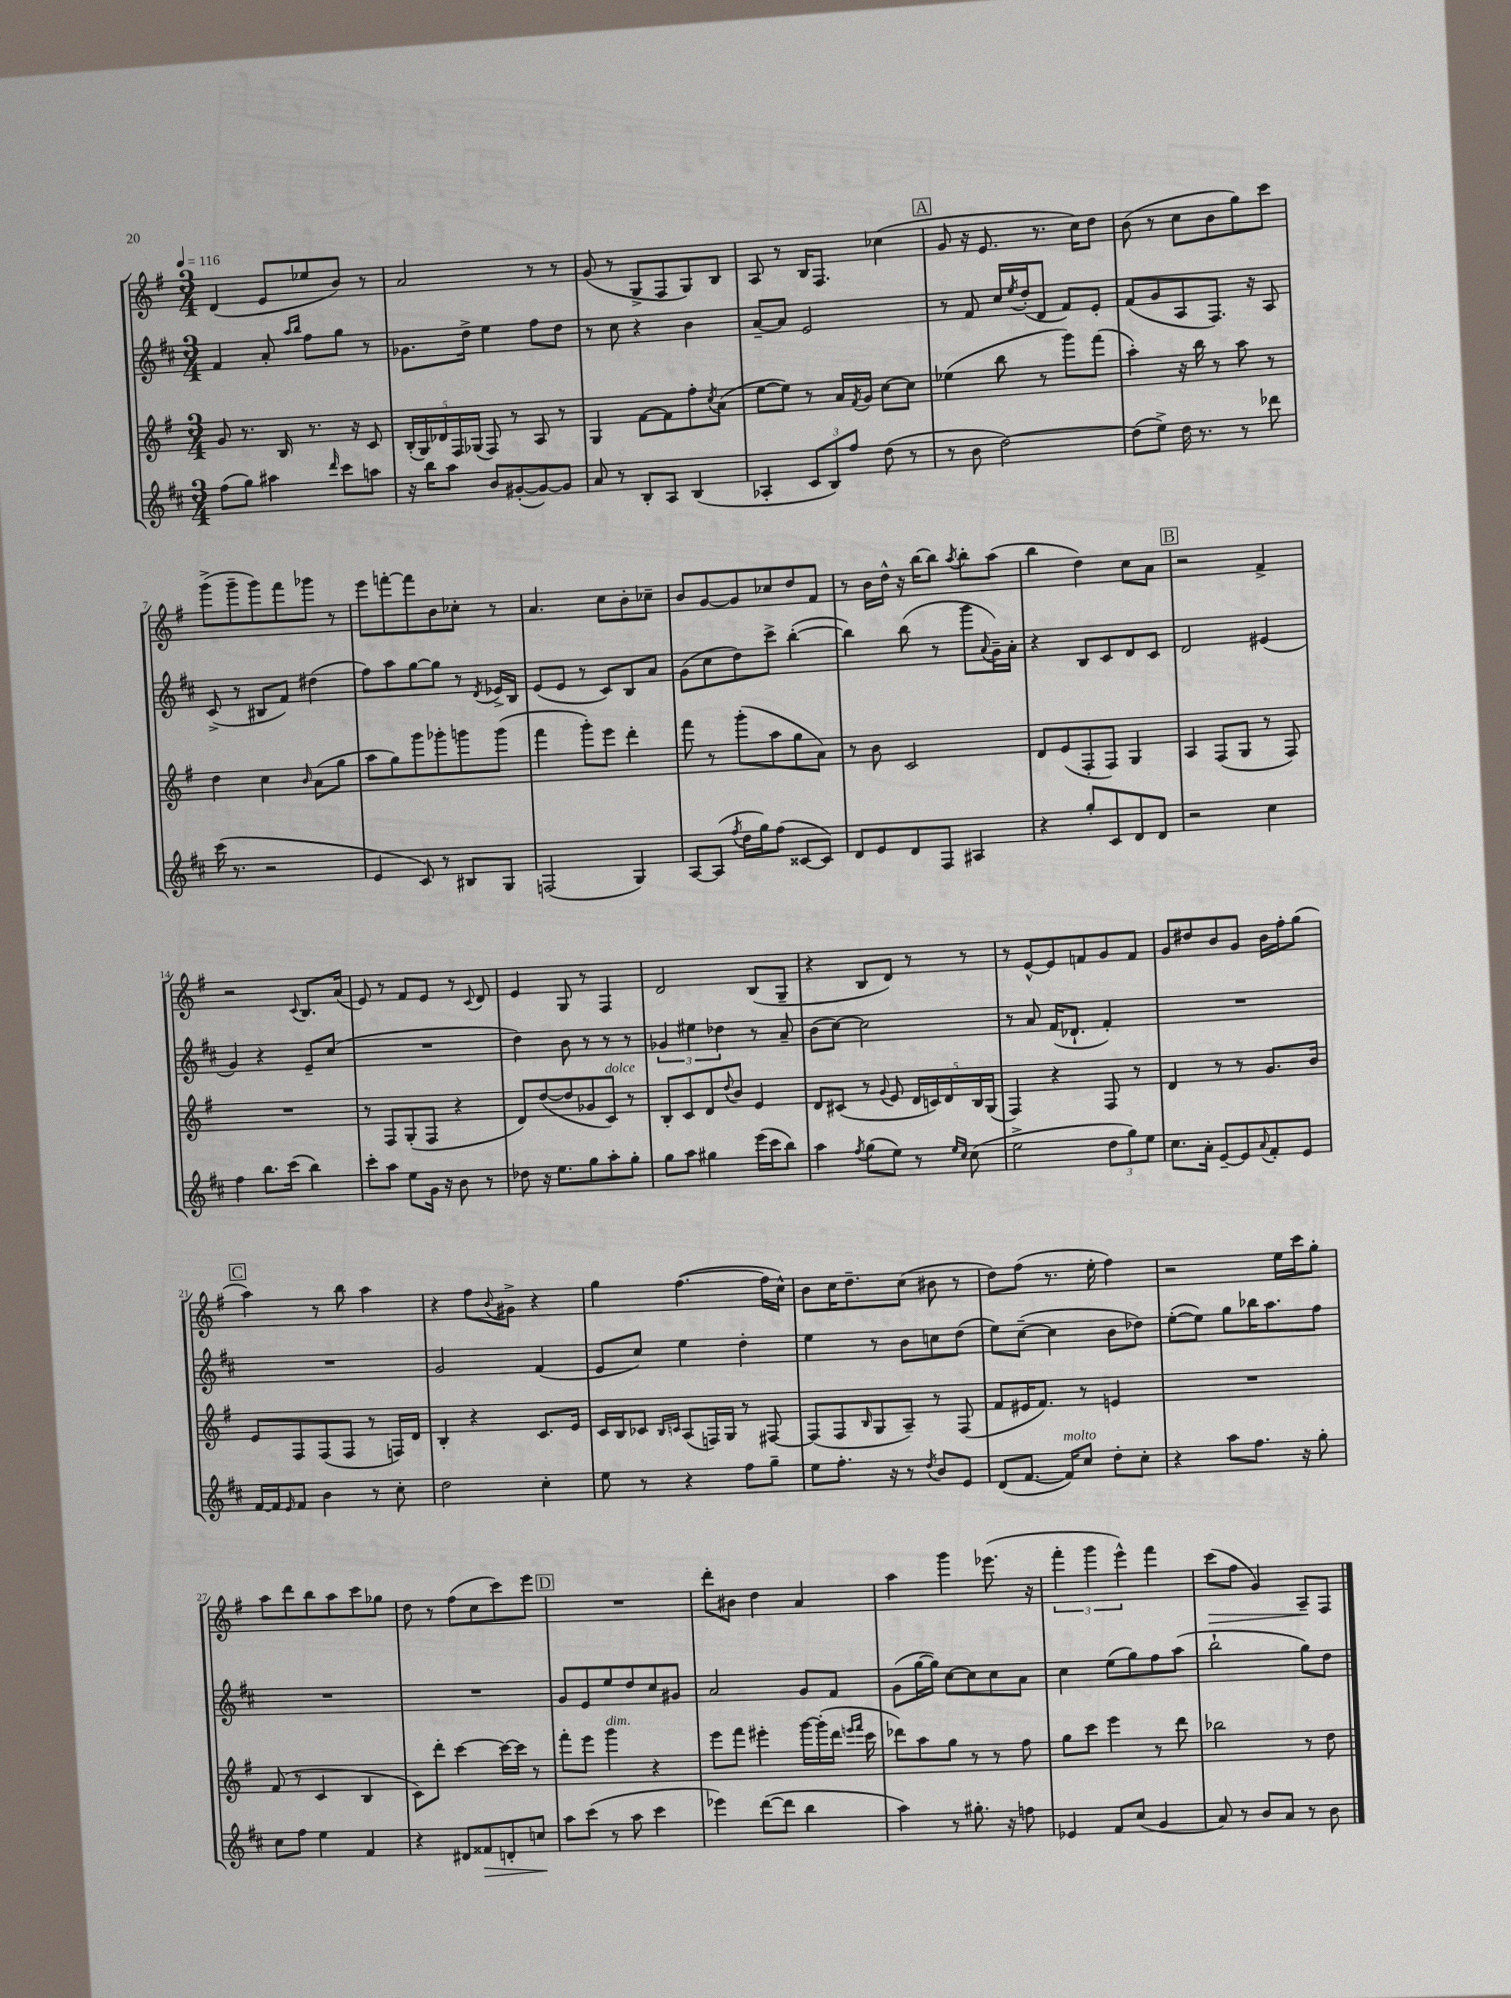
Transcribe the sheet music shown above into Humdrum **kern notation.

**kern	**kern	**kern	**kern
*staff4	*staff3	*staff2	*staff1
*clefG2	*clefG2	*clefG2	*clefG2
*k[f#c#]	*k[f#]	*k[f#c#]	*k[f#]
*M3/4	*M3/4	*M3/4	*M3/4
*MM116	*MM116	*MM116	*MM116
(8ff#	8g	4f#	(4d
8gg)	8.r	.	.
4aa#	.	8a'	8e
.	16B	.	.
.	.	16qqaa	.
.	.	16qqbb	.
.	8.r	8ff#	8ee-
16qqddd	.	.	.
8ccc#	.	8gg	8b)
.	16r	.	.
8aa	8c	8r	8r
=	=	=	=
16r	(20B'	8.g-	2a
.	20G)	.	.
16bb	.	.	.
.	20d-	.	.
8aa	.	.	.
.	20F#	.	.
.	.	16dd^	.
.	(20G-	.	.
8b	8F#)	4ee	.
([8g#'	8r	.	.
8g#_)	8A	8ff#	8r
8g#]	8r	8dd	8r
=	=	=	=
8a	4G	8r	(8g
8r	.	8cc#	8r
8B'	[8f#	4r	8G^
8A	8f#]	.	8F#
(4B	8ff#'	4b	8G)
.	8qcc	.	.
.	(8a	.	8B
=	=	=	=
4A-'	[8ee	[8a~	8A
.	8ee])	8a]	8r
12c#	8r	2e	16B
.	.	.	8.F#
12B)	.	.	.
.	16a	.	.
12ff#	.	.	.
.	8qf#	.	.
.	16g	.	.
(8dd	[8cc	.	(4cc-
8r	8cc]	.	.
=	=	=	=
8r	(4ee-	8r	8g
8b	.	8f#	16r
.	.	.	8.e
[2dd)	8bb	16cc#	.
.	.	8qee	.
.	.	(16dd'	.
.	8r	8d	8.r
.	8ggg)	8f#)	.
.	.	.	16cc)
.	(8fff#	8e'	8dd
=	=	=	=
(8dd]	4aa')	(8f#	(8b
8ee^)	.	8g	8r
16dd	16r	8A	8cc
8.r	16bb	.	.
.	8r	8.F#)	8b
8r	8aa	.	8gg)
.	.	16r	.
8ddd-	8r	8A	8ccc
=	=	=	=
(16ccc#	4dd	(8c#^	(8ggg^
8.r	.	.	.
.	.	8r	8ggg~
2r	4cc	8B#	8ggg)
.	.	8f#)	8fff#
.	16qqb	.	.
.	(8a	(4dd#	8ggg-
.	8gg	.	8r
=	=	=	=
4e	8aa	8ff#)	8eee
.	8gg)	8aa	[8fff'
8c#)	8ggg	[8gg	8fff]
8r	8ggg-'	8gg]	8b
8B#	8ggg	8r	8cc-'
.	.	8qd	.
8G	(8ggg	16e-^	8r
.	.	16B	.
=	=	=	=
(2F	4fff#	(8e	4.a
.	.	8e	.
.	8ggg')	8r	.
.	8eee	8c#)	8cc
4G)	4ddd'	8B	8b'
.	.	8a	8cc-~
=	=	=	=
[8A	8fff#	(8g	8b
(8A]	8r	8cc#	[8g
8qff#	.	.	.
16dd	(8ggg'	8dd)	8g]
16gg)	.	.	.
(8ff#	8aa	8ccc#^	8cc-
[8c##	8gg	([4bb'	8dd
8c##])	8a)	.	8f#
=	=	=	=
8d	8r	4bb])	8r
8e	8b	.	16b
.	.	.	16dd^^
8d	2c	(8bb	16r
.	.	.	[16bb
8F#	.	8r	8bb]
.	.	.	8qaa
4A#	.	8ggg	8bb'
.	.	8qqa	.
.	.	16g~)	(8aa
.	.	16a'	.
=	=	=	=
4r	8d	4r	4bb
.	(8e	.	.
8gg'	8F#'	8B	4dd)
8c#	8F#)	8c#	.
8d	4G	8d	8cc
8d	.	8c#	8a
=	=	=	=
2r	4A	2d	2r
.	(8F#	.	.
.	8G	.	.
4cc#	8r	(4e#	4f#^
.	8F#)	.	.
=	=	=	=
4ff#	2.r	4g)	2r
8.bb	.	4r	.
(16ccc#	.	.	.
.	.	.	8qqc
4bb)	.	8e~	8.B
.	.	(8cc#	.
.	.	.	(16a
=	=	=	=
8ccc#'	8r	2.r	8e)
8aa	8F#	.	8r
8ee	(8G'	.	8f#
16g	8F#	.	8e
16r	.	.	.
8b	4r	.	8r
.	.	.	8qqc
8r	.	.	8d
=	=	=	=
8dd-	8d)	4dd)	4e
16r	([8dd	.	.
8.ee	.	.	.
.	8dd]	8b	8G
8gg	8g-	8r	8r
8aa'	8c)	8r	4F#
8gg'	8r	8r	.
=	=	=	=
8gg	8B'	6g-	2d
8aa	8c	.	.
.	.	6ee#	.
4gg#	8d	.	.
.	.	6dd-	.
.	8qqdd	.	.
.	8b	.	.
(16eee	4e	8r	(8B
16ccc#	.	.	.
8bb)	.	8a~	8G~
=	=	=	=
4aa	8d	(8b	4r
.	(8c#	[8cc#)	.
8qff#	.	.	.
(8gg	8r	2cc#]	8B
.	8qqg	.	.
8ee)	8e	.	8d)
8r	20d	.	8r
.	20c)	.	.
.	20d	.	.
16qqee	.	.	.
16qqcc#	.	.	.
(8cc#	.	.	8r
.	20B	.	.
.	(20G	.	.
=	=	=	=
2ee^	4F#)	8r	8r
.	.	8a	[8e^^
.	4r	(16f#	8e]
.	.	8.d-`	.
.	.	.	8f
12dd	8F#	4f#')	8g
12gg)	.	.	.
.	8r	.	8f
12ee	.	.	.
=	=	=	=
8.cc#	4d	2.r	8g
.	.	.	8dd#
16a'	.	.	.
[8e~	8r	.	8b
8e]	8r	.	8g
8qqa	.	.	.
8f#'	8.g	.	16b
.	.	.	16ff#'
8e	.	.	(8gg
.	16b	.	.
=	=	=	=
[16f#	8e	2.r	4aa)
16f#]	.	.	.
16qqe	.	.	.
8f#	8F#	.	.
4b	(8F#	.	8r
.	8F#	.	8bb
8r	8r	.	4aa
8cc#'	16F)	.	.
.	16d	.	.
=	=	=	=
2dd	4B'	2g	4r
.	4r	.	8ff#
.	.	.	8qqb
.	.	.	8g#^
4cc#'	8.c	(4f#	4r
.	16e	.	.
=	=	=	=
8ee	16c	8e	4gg
.	16B	.	.
8r	8c-	8cc#)	.
.	16qqB	.	.
.	16qqc	.	.
4r	(8A	4ee	([4.ff#
.	16F)	.	.
.	16G	.	.
8ff#	8r	4dd'	.
8gg~	[8F#	.	16ff#]
.	.	.	16cc^^)
=	=	=	=
8ee	(8F#]	4ee	8b
8.ff#'	8F#	.	16cc
.	.	.	8.dd~
.	16qqB	.	.
.	8G	8r	.
16r	.	.	.
8r	8A~)	8b	(8cc
8qdd	.	.	.
8b	8r	8cc	8b#
8e	(8F#	(8dd	8r
=	=	=	=
(8d	8f#	8ee)	8dd)
[8.f#	16e#	([8cc#~	(8ff#
.	8.f#)	.	.
.	.	4cc#]	8.r
16f#])	.	.	.
8cc#	8r	.	.
.	.	.	16ee'
8dd'	4e	8b	4ff#)
8cc#'	.	8dd-)	.
=	=	=	=
4r	2.r	([8ee'	2r
.	.	8ee])	.
8aa	.	8gg	.
8.ff#	.	16bb-	.
.	.	8.aa	.
.	.	.	16ee
16r	.	.	16ccc
8gg'	.	8ff#	8gg'
=	=	=	=
8cc#	(8f#	2.r	8aa
8ff#	8r	.	8ddd
4ee	4c	.	8bb
.	.	.	8aa
4f#	4B	.	8ccc
.	.	.	8gg-
=	=	=	=
4r	8c)	2.r	8dd
.	8ddd'	.	8r
8d#	[4ccc	.	(8ff#
8f##	.	.	8cc
8d'	16ccc_	.	8ccc)
.	16ccc]	.	.
8cc	8r	.	8eee
=	=	=	=
8aa	8fff#'	8g	2.r
(8ccc#	8eee	8e	.
8r	4ggg	8ee	.
8aa	.	8dd	.
4ccc#	4r	8cc#	.
.	.	8g#	.
=	=	=	=
4eee-)	8eee	2a	8ddd'
.	8fff#	.	8b#
([8ddd	4eee#'	.	4dd
8ddd]	.	.	.
4bb	[16ggg	8g	4a
.	(16ggg']	.	.
.	16ddd	8f#	.
.	16qqeee	.	.
.	16qqfff#	.	.
.	16ccc	.	.
=	=	=	=
4aa)	8ddd-)	(8g	4aa
.	8aa	[16gg	.
.	.	16gg])	.
8r	8gg	[8cc#	4ggg
8.gg#'	8r	8cc#]	.
.	8r	8cc#	(8.eee-
16r	.	.	.
8ff	8ff#	8a	.
.	.	.	16r
=	=	=	=
4e-	8gg	4cc#	6fff#'
.	8ccc	.	.
.	.	.	6ggg
8f#	4eee	(8ee	.
.	.	.	6eee^^)
(8cc#	.	8gg)	.
4g	8r	8ff#	4fff#
.	8ddd	(8aa	.
=	=	=	=
8a)	2bb-	2bb`	(8ccc
8r	.	.	8ff#
8b	.	.	4g)
8a	.	.	.
8r	8r	8gg)	8A~
8b	8dd	8dd	8F#
==	==	==	==
*-	*-	*-	*-
